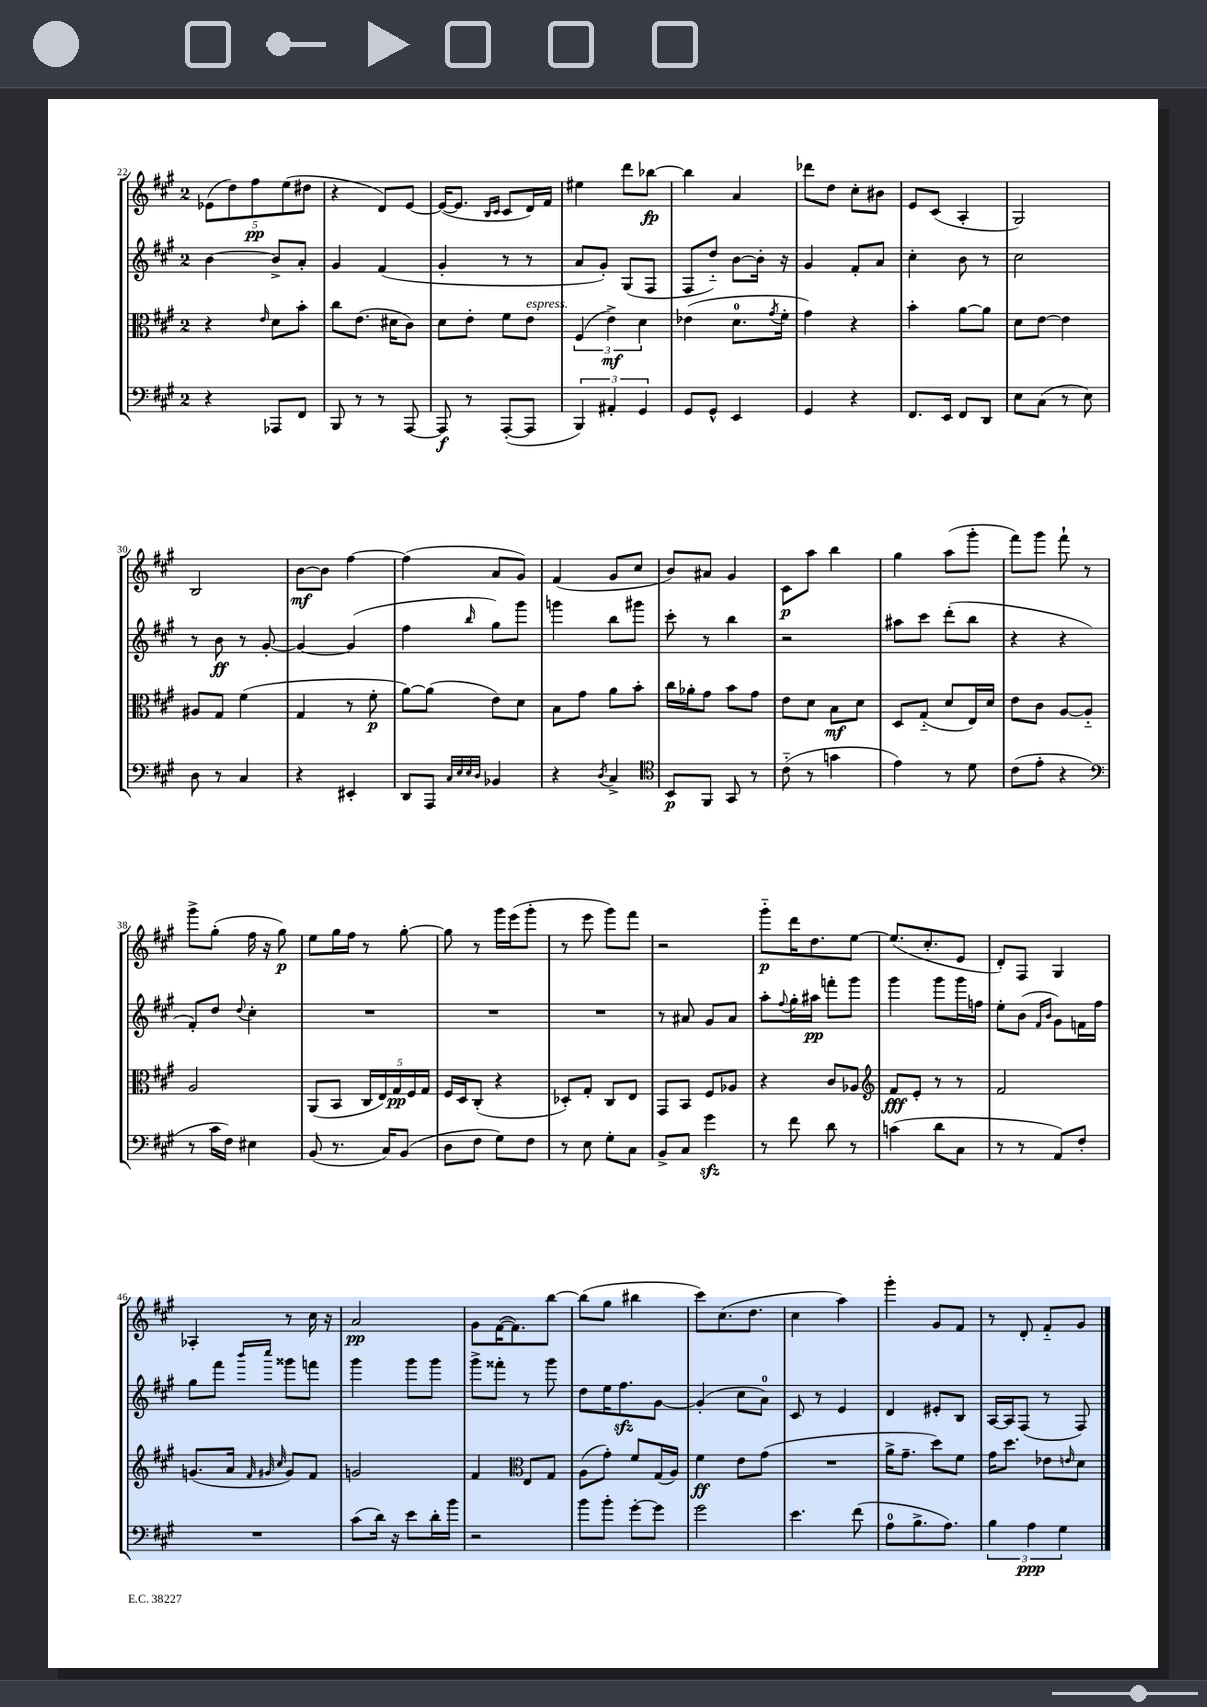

**kern	**kern	**kern	**kern
*staff4	*staff3	*staff2	*staff1
*clefF4	*clefC3	*clefG2	*clefG2
*k[f#c#g#]	*k[f#c#g#]	*k[f#c#g#]	*k[f#c#g#]
*M2/4	*M2/4	*M2/4	*M2/4
4r	4r	[4b	(10e-
.	.	.	10dd)
.	.	.	10ff#
.	16qqe	.	.
8AAA-	8d	8b^]	.
.	.	.	(10ee
8FF#	8b'	8a'	.
.	.	.	10dd#
=	=	=	=
8BBB	8cc#	4g#	4r
8r	(8.e	.	.
8r	.	(4f#	8d)
.	16d#	.	.
[8AAA	8c#)	.	[8e
=	=	=	=
8AAA]	8d	4g#'	(16e_
.	.	.	8.e]
8r	8e'	.	.
.	.	.	16qqB
.	.	.	16qqc#
([8AAA'	8f#	8r	8c#
8AAA]	8e	8r	16d)
.	.	.	16f#
=	=	=	=
6BBB)	(6F#	8a	4ee#
.	.	8g#')	.
6AA#'	6e^)	.	.
.	.	(8G#	8ddd
6GG#	6d	.	.
.	.	8F#	[8bb-
=	=	=	=
8GG#	(4e-	8F#	4bb-]
8GG#^^	.	8dd'~)	.
4EE	8.d	[8b	4a
.	.	16b']	.
.	8qg#	.	.
.	16f#'	16r	.
=	=	=	=
4GG#	4g#)	4g#	8ddd-
.	.	.	8dd
4r	4r	8f#'	8cc#'
.	.	8a	8b#
=	=	=	=
8.FF#	4b'	4cc#'	8e
.	.	.	(8c#
16EE	.	.	.
8FF#	[8a	8b	4A'
8DD	8a]	8r	.
=	=	=	=
8E	8d	2cc#	2G#)
(8C#	[8e	.	.
8r	4e]	.	.
8E)	.	.	.
=	=	=	=
8D	8A#	8r	2B
8r	8G#	8b	.
4C#	(4f#	8r	.
.	.	[8g#'	.
=	=	=	=
4r	4G#	4g#_	[8b
.	.	.	8b]
4EE#'	8r	(4g#]	[4ff#
.	8f#'	.	.
=	=	=	=
8DD	[8a)	4ff#	(4ff#]
8AAA	(8a]	.	.
32qqC#	.	.	.
32qqE	.	.	.
32qqE	.	.	.
32qqD	.	16qqbb	.
4BB-	8e)	8gg#)	8a
.	8d	8ggg#	8g#)
=	=	=	=
4r	8B	4ggg	(4f#
.	8g#	.	.
8qD	.	.	.
4C#^	8a	8bb	8g#
.	8b'	8ggg#	8cc#
=	=	=	=
*clefC4	*	*	*
8BB	16cc#	8ccc#'	8b)
.	16a-'	.	.
8FF#	8g#	8r	8a#
8GG#	8b	4bb	4g#
8r	8g#	.	.
=	=	=	=
(8c#'~	8e	2r	8c#
8r	8d	.	8aa
4g	8B	.	4bb
.	8d	.	.
=	=	=	=
4e)	8D	8aa#	4gg#
.	(8G#'~	8ccc#	.
8r	8d	(8ddd'	(8aa
8d	16E)	8bb	8ggg#'
.	16d	.	.
=	=	=	=
(8c#	8e	4r	8fff#)
8e'	8c#	.	8ggg#
4r	[8A	4r	8fff#`
.	8A'~]	.	8r
=	=	=	=
*clefF4	*	*	*
8r	2A	8f#')	8ggg#^
16c#	.	8dd	(8gg#'
16F#)	.	.	.
.	.	8qqdd	.
4E#	.	4cc#'	16ff#
.	.	.	16r
.	.	.	8gg#)
=	=	=	=
(8BB	(8AA	2r	8ee
8.r	8BB	.	16gg#
.	.	.	16ff#
.	20C#	.	8r
.	20E)	.	.
16C#)	.	.	.
.	20G#	.	.
(8BB	.	.	[8gg#'
.	20F#	.	.
.	20G#	.	.
=	=	=	=
8D	16F#	2r	8gg#]
.	16D	.	.
8F#	(8C#'	.	8r
8G#)	4r	.	16ggg#
.	.	.	(16eee
8F#	.	.	8ggg#'
=	=	=	=
8r	8D-')	2r	8r
8E	8G#'	.	8eee
8G#'	8C#	.	8ggg#)
8C#	8E	.	8fff#
=	=	=	=
8BB^	8GG#	8r	2r
8C#	8BB	8a#	.
4g#	8F#	8g#	.
.	8A-	8a#	.
=	=	=	=
8r	4r	8aa'	8ggg#'~
.	.	8qqff#	.
8f#	.	16gg#'	16ddd
.	.	16aa#	8.dd
8d	8c#	8fff'	.
8r	8A-	8ggg#	[8ee
=	=	=	=
*	*clefG2	*	*
(4c	8f#	4ggg#	(8.ee]
.	8e'	.	.
.	.	.	8.cc#'
8d	8r	8ggg#	.
8C#	8r	16ggg#	8e
.	.	16ff	.
=	=	=	=
8r	2f#	8ee'	8d')
8r	.	(8b	8F#
.	.	16qqf#	.
.	.	16qqb	.
8AA)	.	8g#)	4G#
8F#'	.	16f	.
.	.	16ff#	.
=	=	=	=
2r	(8.g	8gg#	4A-'
.	.	8fff#	.
.	16a	.	.
.	32qqf#	.	.
.	32qqg#	16qqbbb	.
.	32qqcc#	16qqcccc#	.
.	8g#)	8ggg##	8r
.	8f#	8fff	16cc#
.	.	.	16r
=	=	=	=
(8c#	2g	4ggg#	2a
16d)	.	.	.
16r	.	.	.
8e	.	8ggg#	.
16d'	.	8ggg#	.
16b	.	.	.
=	=	=	=
2r	4f#	8ggg#^	8g#
.	.	8fff##'	([16f#
.	.	.	8.f#])
*	*clefC3	*	*
.	8E	8r	.
.	8G#	8ggg#	[8bb
=	=	=	=
8b	(8A	8dd	(8bb]
8b'	8g#')	16ee	8gg#
.	.	8.ff#	.
[8g#'	8f#	.	4bb#
8g#]	(16G#	[8g#	.
.	16A)	.	.
=	=	=	=
2g#	4f#	(4g#']	8ccc#)
.	.	.	(8.cc#
.	8e	8cc#	.
.	.	.	8.dd
.	(8g#	8a)	.
=	=	=	=
4.e	2r	8c#	4cc#
.	.	8r	.
.	.	4e	4aa)
(8f#	.	.	.
=	=	=	=
8A	16a^	4d	4ggg#'
.	8.g#~	.	.
8.B^	.	.	.
.	8dd)	8e#'	8g#
8.A)	.	.	.
.	8f#	8B	8f#
=	=	=	=
6B	16g#	[16A	8r
.	8.dd	16A]	.
.	.	(8F#	8d'
6A	.	.	.
.	8e-	8r	8f#'~
6G#	.	.	.
.	16qqe	.	.
.	8d	8F#)	8g#
==	==	==	==
*-	*-	*-	*-
